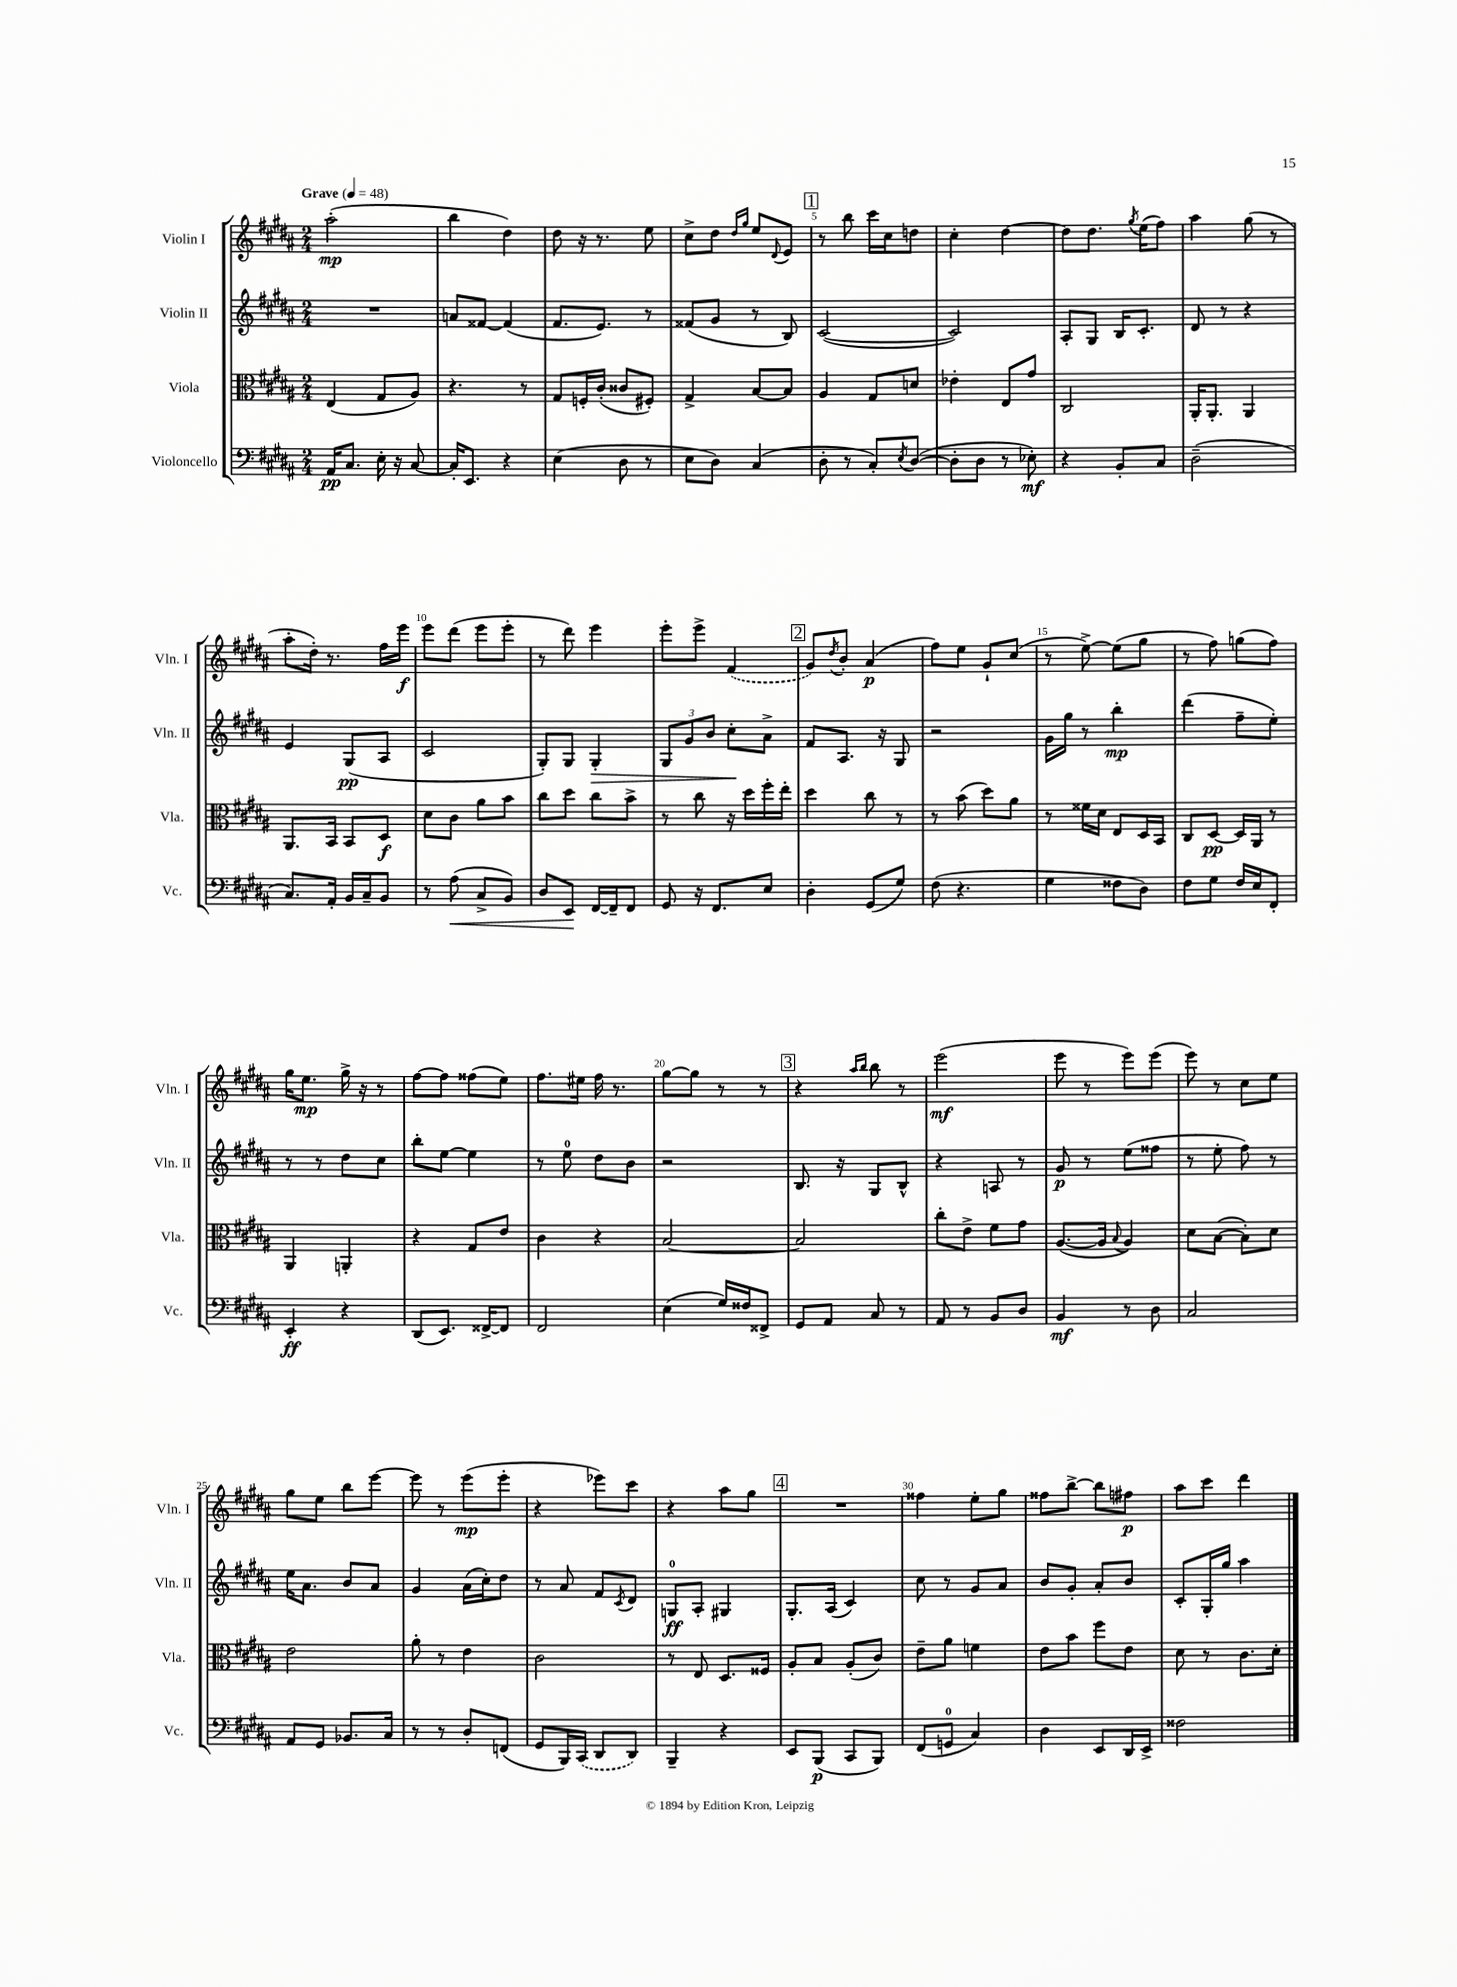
<<
\new StaffGroup <<
\new Staff = "s0" \with { instrumentName = "Violin I" shortInstrumentName = "Vln. I" } {
    \clef treble \key b \major \numericTimeSignature \time 2/4 \tempo "Grave" 4 = 48
    ais''2-.\mp( |
    b''4 dis''4) |
    dis''8 r16 r8. e''8 |
    cis''8-> dis''8 \grace { dis''16 gis''16 } e''8 \appoggiatura { dis'8 } e'8 |
    \mark \markup { \box "1" } r8 b''8 cis'''16 cis''16 d''8 |
    cis''4-. dis''4~ |
    dis''8 dis''8. \acciaccatura { gis''8 } e''16( fis''8) |
    ais''4 gis''8( r8 |
    ais''8-. dis''16-.) r8. fis''16 e'''16\f |
    e'''8 dis'''8( e'''8 e'''8-. |
    r8 dis'''8) e'''4 |
    e'''8-. e'''8-> \once \slurDashed fis'4( |
    \mark \markup { \box "2" } gis'8) \acciaccatura { dis''8 } b'8-. ais'4\p( |
    fis''8) e''8 gis'8-! cis''8( |
    r8 e''8~->) e''8( gis''8 |
    r8 fis''8) g''8( fis''8) |
    gis''16 e''8.\mp gis''16-> r16 r8 |
    fis''8~ fis''8 fisis''8( e''8) |
    fis''8. eis''16 fis''16 r8. |
    gis''8~ gis''8 r8 r8 |
    \mark \markup { \box "3" } r4 \grace { ais''16 b''16 } b''8 r8 |
    e'''2\mf( |
    e'''8 r8 e'''8) e'''8( |
    e'''8) r8 cis''8 e''8 |
    gis''8 e''8 b''8 e'''8~ |
    e'''8 r8 e'''8\mp( e'''8-. |
    r4 ees'''8) cis'''8 |
    r4 ais''8 gis''8 |
    \mark \markup { \box "4" } R2 |
    fisis''4 e''8-. gis''8 |
    fisis''8 b''8~-> b''8 fis''8\p |
    ais''8 cis'''8 dis'''4 \bar "|." |
}
\new Staff = "s1" \with { instrumentName = "Violin II" shortInstrumentName = "Vln. II" } {
    \clef treble \key b \major \numericTimeSignature \time 2/4
    R2 |
    a'8 fisis'8~ fisis'4( |
    fis'8. e'8.) r8 |
    fisis'8( gis'8 r8 b8) |
    \mark \markup { \box "1" } cis'2~( |
    cis'2) |
    ais8-. gis8 b16 cis'8.-. |
    dis'8 r8 r4 |
    e'4 gis8\pp( ais8 |
    cis'2 |
    gis8-.) gis8 gis4-.\> |
    \tuplet 3/2 { gis8 gis'8 b'8 } cis''8-.\! ais'8-> |
    \mark \markup { \box "2" } fis'8 ais8. r16 gis8 |
    r2 |
    gis'16 gis''16 r8 b''4-.\mp |
    dis'''4( fis''8-- e''8-.) |
    r8 r8 dis''8 cis''8 |
    b''8-. e''8~ e''4 |
    r8 e''8-0 dis''8 b'8 |
    r2 |
    \mark \markup { \box "3" } b8. r16 gis8 b8-^ |
    r4 a8 r8 |
    gis'8\p r8 e''8( fisis''8 |
    r8 e''8-. fis''8) r8 |
    e''16 ais'8. b'8 ais'8 |
    gis'4 ais'16( cis''16-.) dis''8 |
    r8 ais'8 fis'8 \acciaccatura { cis'8 } dis'8 |
    g8-0\ff ais8-. gis4 |
    \mark \markup { \box "4" } gis8.-. ais16( cis'4) |
    cis''8 r8 gis'8 ais'8 |
    b'8 gis'8-. ais'8-. b'8 |
    cis'8-. gis16-. gis''16 ais''4 \bar "|." |
}
\new Staff = "s2" \with { instrumentName = "Viola" shortInstrumentName = "Vla." } {
    \clef alto \key b \major \numericTimeSignature \time 2/4
    e4( gis8 ais8) |
    r4. r8 |
    gis8 f16-. cis'16-.( cisis'8 fis8-.) |
    gis4-> b8~ b8 |
    \mark \markup { \box "1" } ais4 gis8 d'8 |
    ees'4-. e8 gis'8 |
    cis2 |
    ais,16-. ais,8.-. ais,4 |
    ais,8. b,16 b,8 dis8\f |
    dis'8 cis'8 ais'8 b'8 |
    cis''8 dis''8 cis''8 b'8-> |
    r8 cis''8 r16 dis''16 fis''16-. e''16-. |
    \mark \markup { \box "2" } dis''4 cis''8 r8 |
    r8 b'8( dis''8) ais'8 |
    r8 fisis'16 dis'16 e8 dis16 b,16 |
    cis8 dis8~\pp dis16 ais,16 r8 |
    ais,4 a,4-. |
    r4 gis8 e'8 |
    cis'4 r4 |
    b2~ |
    \mark \markup { \box "3" } b2 |
    cis''8-. e'8-> fis'8 gis'8 |
    ais8.~( ais16 \appoggiatura { b8 } ais4) |
    dis'8 b8~( b8-.) dis'8 |
    e'2 |
    ais'8-. r8 e'4 |
    cis'2 |
    r8 e8 dis8. fisis16 |
    \mark \markup { \box "4" } ais8-. b8 ais8-.( cis'8) |
    e'8-- ais'8 f'4 |
    e'8 b'8 fis''8 e'8 |
    dis'8 r8 cis'8. dis'16-. \bar "|." |
}
\new Staff = "s3" \with { instrumentName = "Violoncello" shortInstrumentName = "Vc." } {
    \clef bass \key b \major \numericTimeSignature \time 2/4
    ais,16\pp cis8. e16-. r16 cis8~ |
    cis16-. e,8. r4 |
    e4( dis8 r8 |
    e8 dis8) cis4( |
    \mark \markup { \box "1" } dis8-. r8 cis8-.) \acciaccatura { e8 } dis8~( |
    dis8-. dis8 r8 ees8-.\mf) |
    r4 b,8-. cis8 |
    dis2--( |
    cis8.) ais,16-. b,16 cis16-- b,8 |
    r8 ais8\<( cis8-> b,8) |
    dis8 e,8\! fis,16~ fis,16-- fis,8 |
    gis,8 r16 fis,8. e8 |
    \mark \markup { \box "2" } dis4-. gis,8( gis8) |
    fis8( r4. |
    gis4 fisis8 dis8) |
    fis8 gis8 fis16 e16 fis,8-. |
    e,4-.\ff r4 |
    dis,8( e,8.) fisis,16~-> fisis,8 |
    fis,2 |
    e4( gis16) fisis16 fisis,8-> |
    \mark \markup { \box "3" } gis,8 ais,8 cis8 r8 |
    ais,8 r8 b,8 dis8 |
    b,4\mf r8 dis8 |
    cis2 |
    ais,8 gis,8 bes,8. cis16 |
    r8 r8 dis8-. f,8( |
    gis,8 b,,16) \once \slurDashed cis,16( dis,8 dis,8) |
    b,,4-- r4 |
    \mark \markup { \box "4" } e,8 b,,8\p( cis,8 b,,8) |
    fis,8( g,8-0 cis4) |
    dis4 e,8 dis,16 e,16-> |
    fisis2 \bar "|." |
}
>>
>>
\layout { \context { \Score \override BarNumber.break-visibility = ##(#f #t #t) barNumberVisibility = #(every-nth-bar-number-visible 5) } }
